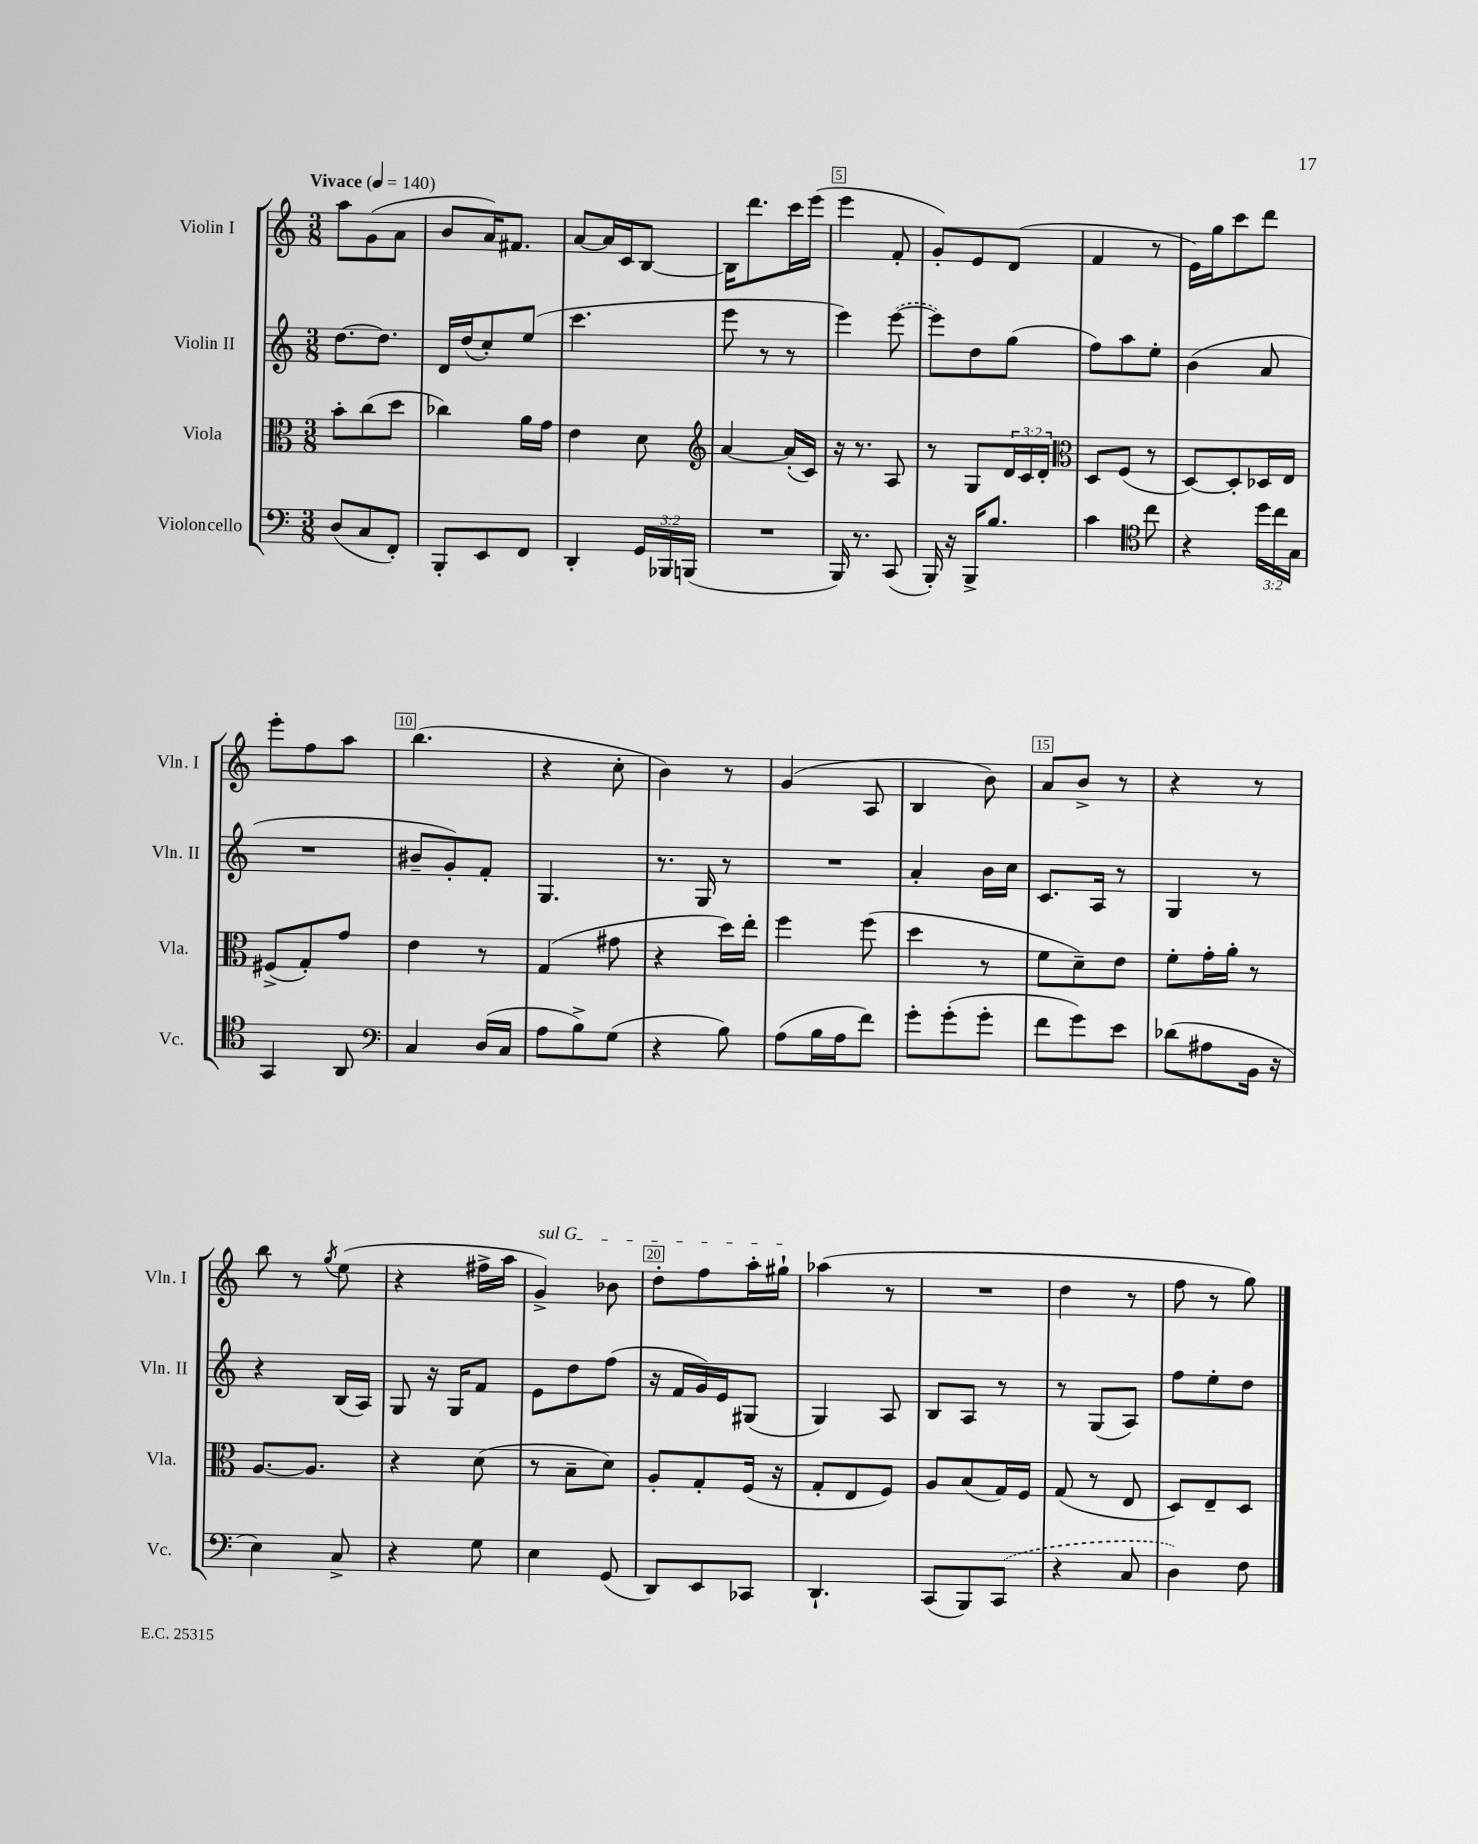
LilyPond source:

<<
\new StaffGroup <<
\new Staff = "s0" \with { instrumentName = "Violin I" shortInstrumentName = "Vln. I" } {
    \clef treble \key c \major \numericTimeSignature \time 3/8 \tempo "Vivace" 4 = 140
    a''8 g'8( a'8 |
    b'8 a'16) fis'8. |
    a'8~ a'16 c'16 b8~ |
    b16 d'''8. c'''16 e'''16( |
    e'''4 f'8-. |
    g'8-.) e'8 d'8( |
    f'4 r8 |
    e'16) g''16 c'''8 d'''8 |
    e'''8-. f''8 a''8 |
    b''4.( |
    r4 c''8-. |
    b'4) r8 |
    g'4( a8 |
    b4 b'8) |
    a'8 b'8-> r8 |
    r4 r8 |
    b''8 r8 \acciaccatura { g''8 } e''8( |
    r4 fis''16-> a''16 |
    \once \override TextSpanner.bound-details.left.text = \markup { \italic "sul G" } g'4->\startTextSpan) bes'8 |
    d''8-. f''8 a''16-. gis''16-!\stopTextSpan |
    aes''4( r8 |
    R4. |
    d''4 r8 |
    f''8 r8 g''8) \bar "|." |
}
\new Staff = "s1" \with { instrumentName = "Violin II" shortInstrumentName = "Vln. II" } {
    \clef treble \key c \major \numericTimeSignature \time 3/8
    d''8.~ d''8. |
    d'16 d''16( c''8-.) e''8( |
    c'''4. |
    e'''8 r8 r8 |
    e'''4) \once \slurDashed e'''8~( |
    e'''8) d''8 g''8( |
    f''8) a''8 e''8-. |
    b'4( a'8 |
    R4. |
    bis'8-- g'8-.) f'8-. |
    g4. |
    r8. g16 r8 |
    R4. |
    a'4-. b'16 c''16 |
    c'8. a16 r8 |
    g4 r8 |
    r4 b16( a16) |
    g8 r16 g16 f'8 |
    e'8 d''8 f''8( |
    r16 f'16 g'16) e'16 gis8( |
    g4) a8 |
    b8 a8 r8 |
    r8 g8( a8) |
    f''8 e''8-. d''8 \bar "|." |
}
\new Staff = "s2" \with { instrumentName = "Viola" shortInstrumentName = "Vla." } {
    \clef alto \key c \major \numericTimeSignature \time 3/8 \override Staff.TupletNumber.text = #tuplet-number::calc-fraction-text
    b'8-. c''8( d''8 |
    ces''4) a'16 g'16 |
    e'4 d'8 |
    \clef treble a'4~ a'16-.( c'16) |
    r16 r8. a8 |
    r8 g8 \tuplet 3/2 { d'16 c'16 d'16-. } |
    \clef alto d8 f8( r8 |
    d8~) d8-. des16 e16 |
    fis8->( g8-.) g'8 |
    e'4 r8 |
    g4( gis'8 |
    r4 d''16) e''16-. |
    f''4 f''8( |
    d''4 r8 |
    f'8 d'8--) e'8 |
    f'8-. g'16-. a'16-. r8 |
    a8.~ a8. |
    r4 d'8( |
    r8 b8-- d'8) |
    a8-. g8-. f16( r16 |
    g8-. e8 f8) |
    a8 b8( g16) f16 |
    g8( r8 e8 |
    d8) e8-- d8 \bar "|." |
}
\new Staff = "s3" \with { instrumentName = "Violoncello" shortInstrumentName = "Vc." } {
    \clef bass \key c \major \numericTimeSignature \time 3/8 \override Staff.TupletNumber.text = #tuplet-number::calc-fraction-text
    d8( c8 f,8-.) |
    b,,8-. e,8 f,8 |
    d,4-. \tuplet 3/2 { g,16 bes,,16 b,,16( } |
    R4. |
    b,,16) r8. c,8( |
    b,,16-.) r16 b,,16-> b8. |
    c'4 \clef tenor c''8 |
    r4 \tuplet 3/2 { d''16 c''16 g16 } |
    g,4 a,8 |
    \clef bass c4 d16( c16 |
    a8 b8->) g8( |
    r4 b8) |
    a8( b16 a16 f'8) |
    g'8-. g'8-.( g'8-. |
    f'8 g'8) e'8 |
    des'8( ais8 b,16 r16 |
    e4) c8-> |
    r4 g8 |
    e4 g,8( |
    d,8) e,8 ces,8 |
    d,4.-! |
    c,8( b,,8) \once \slurDashed c,8( |
    r4 c8 |
    d4) f8 \bar "|." |
}
>>
>>
\layout { \context { \Score \override BarNumber.break-visibility = ##(#f #t #t) barNumberVisibility = #(every-nth-bar-number-visible 5) \override BarNumber.stencil = #(make-stencil-boxer 0.1 0.3 ly:text-interface::print) } }
